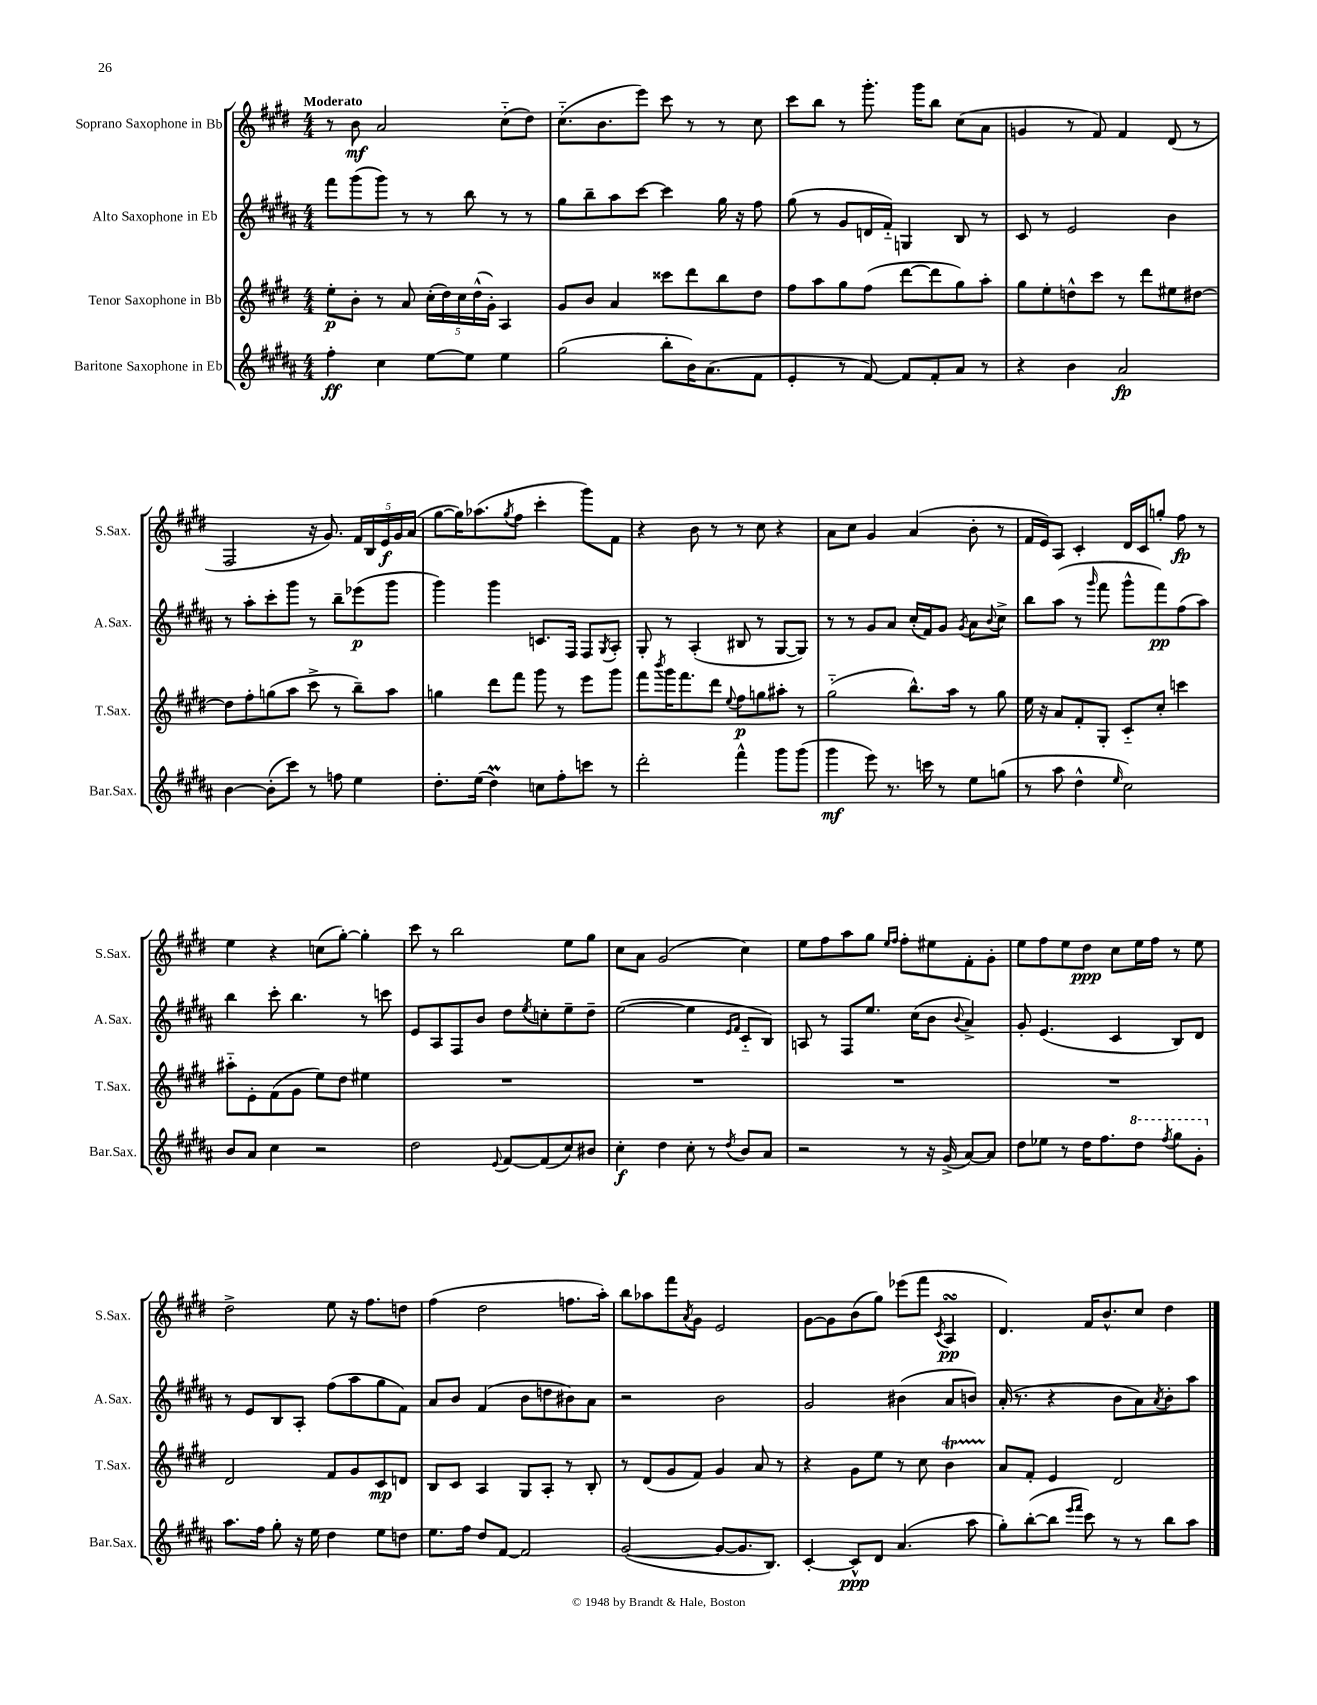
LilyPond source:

<<
\new StaffGroup <<
\new Staff = "s0" \with { instrumentName = "Soprano Saxophone in Bb" shortInstrumentName = "S.Sax." } {
    \clef treble \key e \major \numericTimeSignature \time 4/4 \tempo "Moderato"
    r8 b'8\mf a'2 cis''8-_( dis''8) |
    cis''8.-_( b'8. e'''8) cis'''8 r8 r8 cis''8 |
    cis'''8 b''8 r8 gis'''8.-. gis'''16 b''8 cis''8( a'8 |
    g'4 r8 fis'8) fis'4 dis'8( r8 |
    fis2 r16 gis'8.) \tuplet 5/4 { fis'16 b16 e'16\f gis'16 a'16( } |
    gis''8~ gis''16) aes''8.( \acciaccatura { gis''8 } fis''8 cis'''4-. gis'''8) fis'8 |
    r4 b'8 r8 r8 cis''8 r4 |
    a'8 cis''8 gis'4 a'4( b'8-. r8 |
    fis'16 e'16) a8 cis'4-. dis'16 cis'16 g''8-. fis''8\fp r8 |
    e''4 r4 c''8( gis''8~-.) gis''4-. |
    cis'''8 r8 b''2 e''8 gis''8 |
    cis''8 a'8 gis'2( cis''4) |
    e''8 fis''8 a''8 gis''8 \grace { e''16 fis''16 } fis''8-. eis''8 fis'8-. gis'8-. |
    e''8 fis''8 e''8 dis''8\ppp cis''8 e''16 fis''16 r8 e''8 |
    dis''2-> e''8 r16 fis''8. d''8 |
    fis''4( dis''2 f''8. a''16-.) |
    b''8 aes''8 fis'''8 \acciaccatura { a'8 } gis'8 e'2 |
    gis'8~ gis'8 b'8( gis''8) ees'''8( fis'''8 \acciaccatura { cis'8 } a4\turn\pp |
    dis'4.) fis'16 b'8.-^ cis''8 dis''4 \bar "|." |
}
\new Staff = "s1" \with { instrumentName = "Alto Saxophone in Eb" shortInstrumentName = "A.Sax." } {
    \clef treble \key b \major \numericTimeSignature \time 4/4
    fis'''8 gis'''8( gis'''8) r8 r8 b''8 r8 r8 |
    gis''8 b''8-- ais''8 cis'''8~ cis'''4 gis''16 r16 fis''8 |
    gis''8( r8 gis'8 d'16 fis'16-_) g4 b8 r8 |
    cis'8 r8 e'2 b'4 |
    r8 ais''8-. cis'''8-. gis'''8 r8 b''8-- ees'''8\p( gis'''8 |
    gis'''4) gis'''4 c'8. fis16 fis8 \acciaccatura { gis8 } ais8-. |
    gis8-. r8 ais4-.( bis8 r8 gis8~ gis8) |
    r8 r8 gis'8 ais'8 cis''16-.( fis'16) gis'8 \acciaccatura { gis'8 } ais'8 \appoggiatura { b'8 } cis''8-> |
    b''8 ais''8( r8 \grace { gis'''16 } fis'''8 gis'''8-^ fis'''8\pp) fis''8( ais''8) |
    b''4 cis'''8-. b''4. r8 c'''8 |
    e'8 ais8 fis8 b'8 dis''8 \acciaccatura { e''8 } c''8-. e''8-- dis''8-- |
    e''2~( e''4 \grace { e'16 fis'16 } cis'8-_ b8) |
    a8 r8 fis8 e''8. cis''16( b'8 \appoggiatura { b'8 } ais'4->) |
    gis'8-. e'4.( cis'4 b8) dis'8 |
    r8 e'8 b8 ais8-. fis''8( ais''8 gis''8 fis'8) |
    ais'8 b'8 fis'4( b'8 d''8 bis'8) ais'8 |
    r2 b'2 |
    gis'2 bis'4( ais'8 b'8) |
    ais'16-.( r8. r4 b'8 ais'8) \acciaccatura { ais'8 } b'8-. ais''8 \bar "|." |
}
\new Staff = "s2" \with { instrumentName = "Tenor Saxophone in Bb" shortInstrumentName = "T.Sax." } {
    \clef treble \key e \major \numericTimeSignature \time 4/4
    e''8-.\p b'8-. r8 a'8 \tuplet 5/4 { cis''16-.( dis''16) cis''16 dis''16-^( gis'16-.) } a4 |
    gis'8 b'8 a'4 cisis'''8 dis'''8 b''8 dis''8 |
    fis''8 a''8 gis''8 fis''8( dis'''8~ dis'''8 gis''8) a''8-. |
    gis''8 e''8-. d''8-^ cis'''8 r8 dis'''8 eis''8 dis''8~ |
    dis''8 fis''8-. g''8( a''8 cis'''8-> r8 b''8--) a''8 |
    g''4 dis'''8 fis'''8 gis'''8 r8 e'''8 gis'''8 |
    fis'''8 \acciaccatura { b'''8 } gis'''16 fis'''8. dis'''8 \appoggiatura { e''8 } fis''8\p g''8 ais''8-. r8 |
    gis''2-_( b''8.-^) a''16 r8 gis''8 |
    e''16 r16 a'8 fis'8-. gis8-. cis'8-_ cis''8-. c'''4 |
    ais''8-_ e'8-. fis'8( gis'8 e''8) dis''8 eis''4 |
    R1 |
    R1 |
    R1 |
    R1 |
    dis'2 fis'8 gis'8 cis'8\mp d'8 |
    b8 cis'8 a4 gis8 a8-. r8 b8-. |
    r8 dis'8( gis'8 fis'8) gis'4 a'8 r8 |
    r4 gis'8 e''8 r8 cis''8 b'4\startTrillSpan |
    a'8\stopTrillSpan fis'8-. e'4 dis'2 \bar "|." |
}
\new Staff = "s3" \with { instrumentName = "Baritone Saxophone in Eb" shortInstrumentName = "Bar.Sax." } {
    \clef treble \key b \major \numericTimeSignature \time 4/4
    fis''4-.\ff cis''4 e''8~ e''8 e''4 |
    gis''2( b''8-. b'16) ais'8.( fis'8 |
    e'4-. r8 fis'8~) fis'8 fis'8-. ais'8 r8 |
    r4 b'4 ais'2\fp |
    b'4~ b'8-.( cis'''8) r8 f''8 e''4 |
    dis''8.-. e''16( dis''4\prall) c''8 fis''8-. c'''8 r8 |
    dis'''2-. fis'''4-^ gis'''8 gis'''8( |
    gis'''4\mf e'''8) r8. c'''16 r8 e''8 g''8( |
    r8 ais''8 dis''4-^ \grace { e''16 } cis''2) |
    b'8 ais'8 cis''4 r2 |
    dis''2 \appoggiatura { e'8 } fis'8~ fis'8( cis''8) bis'8 |
    cis''4-.\f dis''4 cis''8-. r8 \acciaccatura { dis''8 } b'8 ais'8 |
    r2 r8 r16 gis'16->( ais'8~) ais'8 |
    dis''8 ees''8 r8 dis''16 fis''8. \ottava #1 dis'''8 \acciaccatura { fis'''8 } gis'''8 gis''8-. \ottava #0 |
    ais''8. fis''16 gis''8-. r16 e''16 dis''4 e''8 d''8 |
    e''8. fis''16 dis''8 fis'8~ fis'2 |
    gis'2~( gis'8~ gis'8. b8.) |
    cis'4~-. cis'8-^\ppp dis'8 ais'4.( ais''8 |
    gis''8-.) b''8~-.( b''8 \grace { e'''16 fis'''16 } cis'''8) r8 r8 b''8 ais''8 \bar "|." |
}
>>
>>
\layout { \context { \Score \remove "Bar_number_engraver" } }
